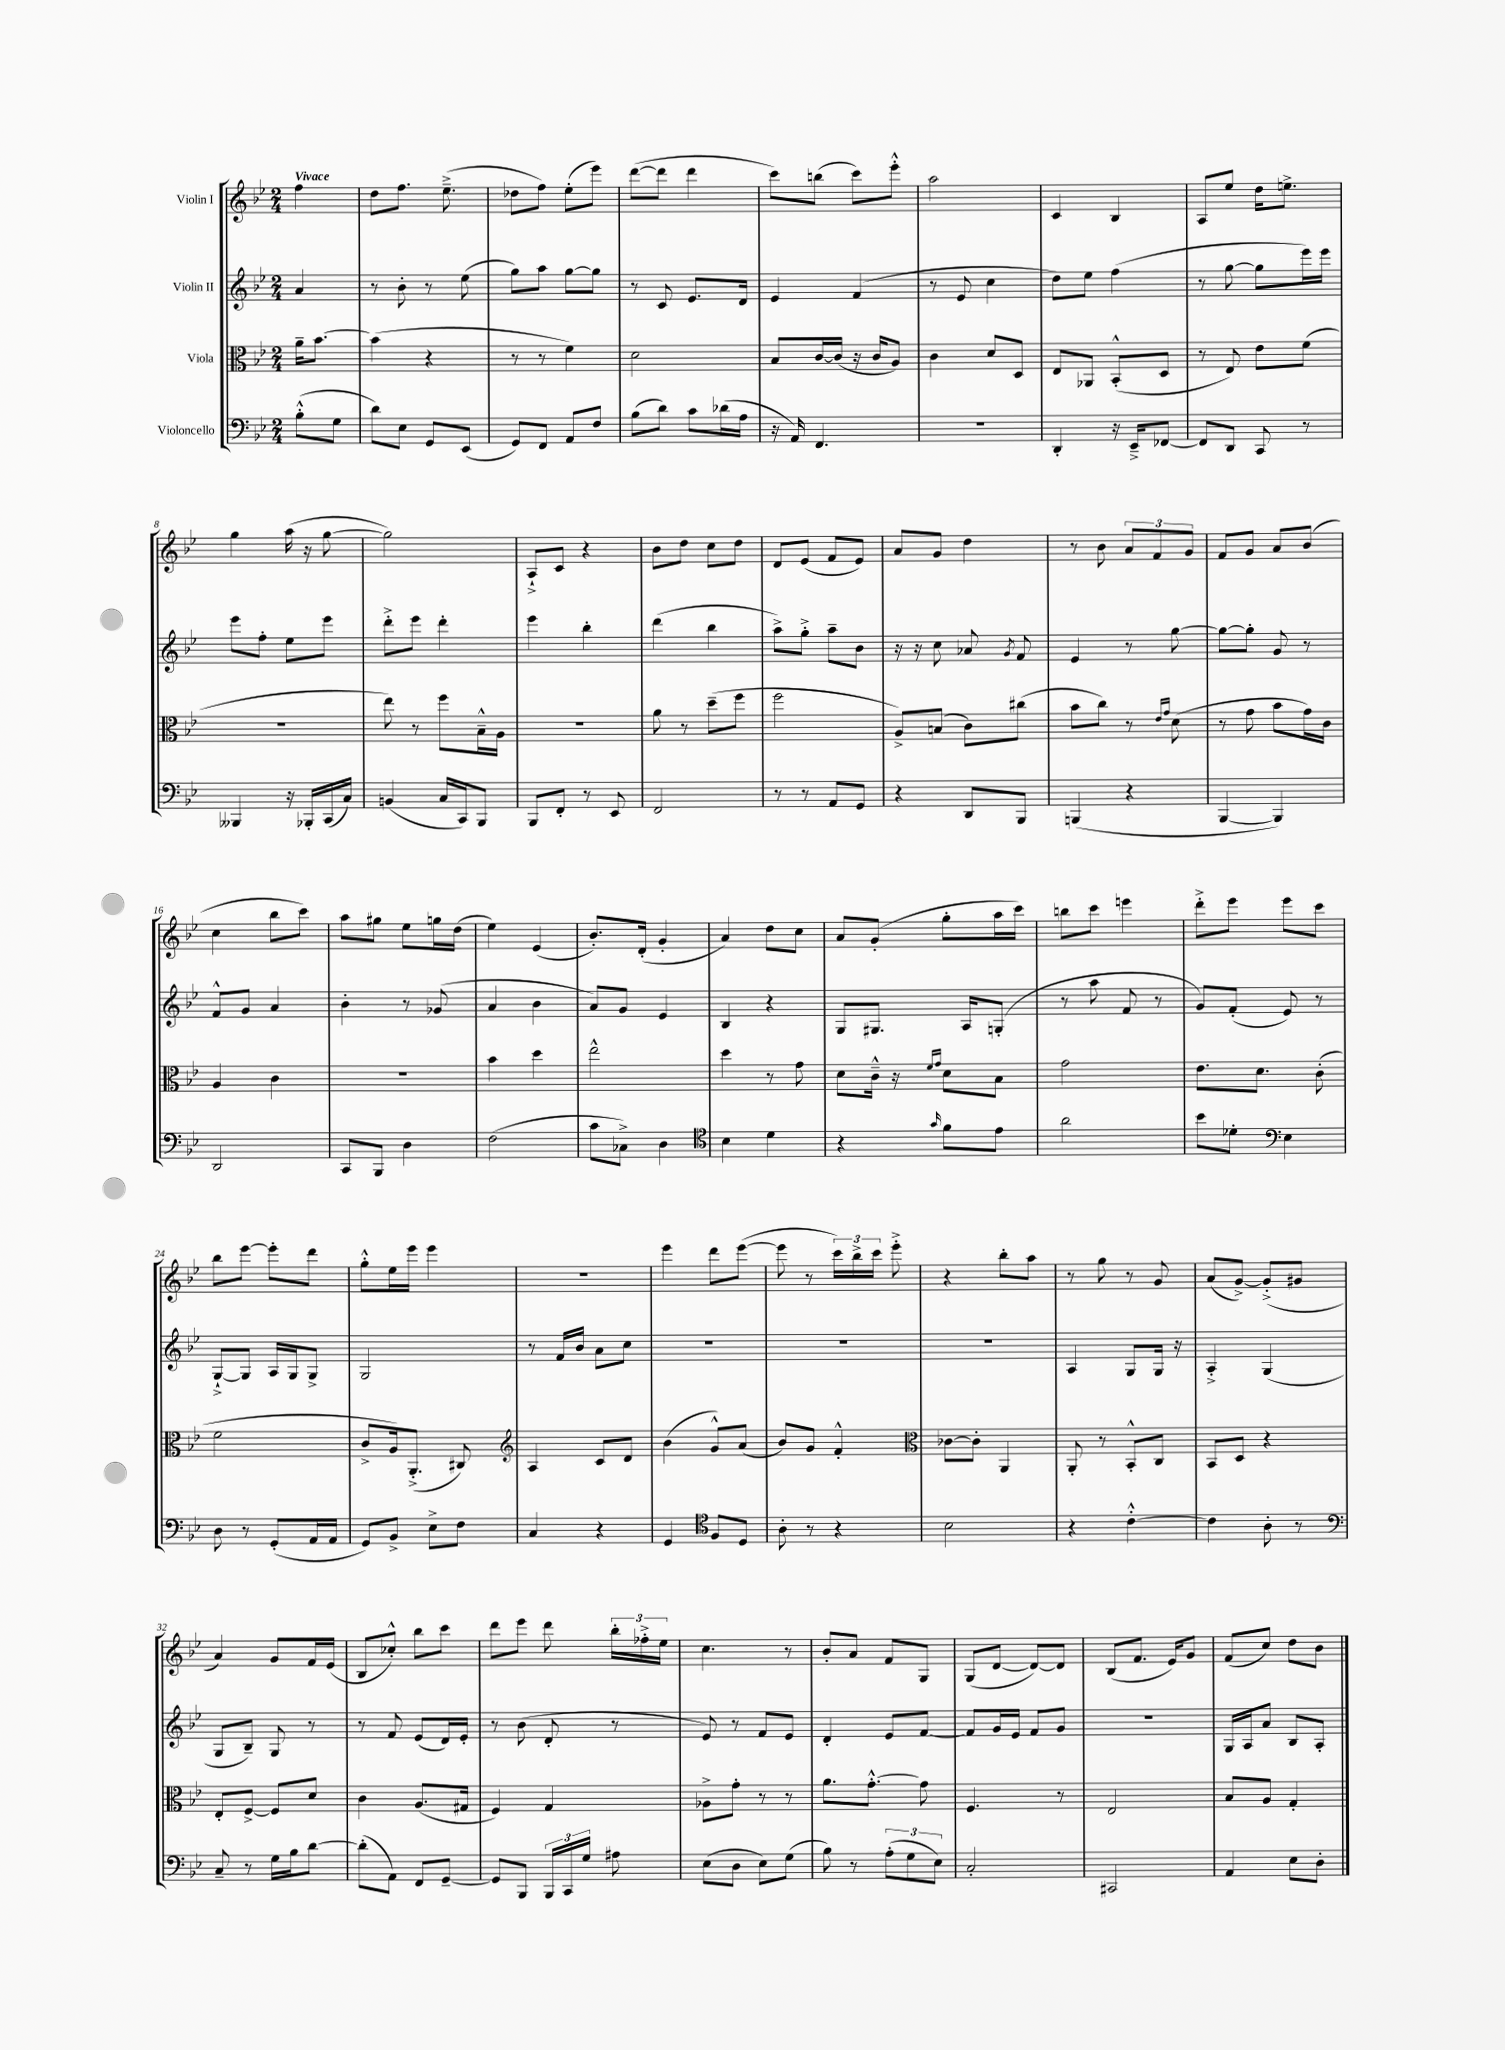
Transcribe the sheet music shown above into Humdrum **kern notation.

**kern	**kern	**kern	**kern
*part4	*part3	*part2	*part1
*staff4	*staff3	*staff2	*staff1
*I"Violoncello	*I"Viola	*I"Violin II	*I"Violin I
*clefF4	*clefC3	*clefG2	*clefG2
*k[b-e-]	*k[b-e-]	*k[b-e-]	*k[b-e-]
*M2/4	*M2/4	*M2/4	*M2/4
=	=	=	=
!	!	!	!LO:TX:a:B:t=Vivace
(8B-'^^\L	16a~\KL	4a/	4ff\
.	[8.b-\J	.	.
8G\J	.	.	.
=1	=1	=1	=1
8d\L)	(4b-\]	8r	8dd\L
8E-\J	.	8b-'\	8.ff\J
8GG/L	4r	8r	.
.	.	.	(8.ee-~^\
(8EE-/J	.	(8ee-\	.
=2	=2	=2	=2
8GG/L)	8r	8gg\L)	8dd-X\L
8FF/J	8r	8aa\J	8ff\J)
8AA/L	4f\)	[8gg\L	(8ee-'\L
8F/J	.	8gg\J]	8eee-\J)
=3	=3	=3	=3
(8B-\L	2d\	8r	([8ddd\L
8d\J)	.	8c/	8ddd\J]
8c\L	.	8.e-/L	4ddd\
(16d-X\L	.	.	.
16A\JJ	.	16d/Jk	.
=4	=4	=4	=4
16r	8B-/L	4e-/	8ccc\L)
16AA/)	.	.	.
4.FF/	[16c/L	.	(8bbn\J
.	(16c/JJ]	.	.
.	16r	(4f/	8ccc\L)
.	16c/KL	.	.
.	8A/J)	.	8eee-'^^\J
=5	=5	=5	=5
2r	4c\	8r	2aa\
.	.	8e-/	.
.	8d/L	4cc\	.
.	8D/J	.	.
=6	=6	=6	=6
4DD'/	8E-/L	8dd\L)	4c/
.	8AA-X/J	8ee-\J	.
16r	(8BB-'^^/L	(4ff\	4B-/
16EE-~^/KL	.	.	.
[8FF-X/J	8D/J	.	.
=7	=7	=7	=7
8FF-/L]	8r	8r	8A/L
8DD/J	8E-/)	[8gg\	8ee-/J
8CC/	8e-\L	8gg\L]	16dd\KL
.	.	.	8.een^\J
8r	(8f\J	16eee-\L)	.
.	.	16eee-\JJ	.
!!LO:LB:g=z
=8	=8	=8	=8
4BBB--X/	2r	8eee-\L	4gg\
.	.	8ff'\J	.
16r	.	8ee-\L	(16aa\
16BBB-X'/LL	.	.	16r
(16CC/	.	8eee-\J	[8gg\
16C/JJ)	.	.	.
=9	=9	=9	=9
(4BBn/	8ee-\)	8ddd'^\L	2gg\])
.	8r	8eee-\J	.
16C/LL	8ff\L	4ddd'\	.
16CC/J)	.	.	.
8BBB-/J	16B-~^^\L	.	.
.	16A\JJ	.	.
=10	=10	=10	=10
8BBB-/L	2r	4eee-\	8A`^/L
8FF'/J	.	.	8c/J
8r	.	4bb-'\	4r
8EE-/	.	.	.
=11	=11	=11	=11
2FF/	8a\	(4ddd\	8b-\L
.	8r	.	8dd\J
.	(8dd~\L	4bb-\	8cc\L
.	8ff\J	.	8dd\J
=12	=12	=12	=12
8r	2ff\	8aa^\L)	8d/L
8r	.	8gg'^\J	(8e-/J
8AA/L	.	8aa~\L	8f/L
8GG/J	.	8b-\J	8e-/J)
=13	=13	=13	=13
4r	8A^/L)	16r	8a/L
.	.	16r	.
.	(8Bn/J	8cc\	8g/J
8DD/L	8c\L)	8a-X/	4dd\
.	.	8qg/	.
8BBB-/J	(8cc#X\J	8f/	.
=14	=14	=14	=14
(4BBBn/	8b-\L	4e-/	8r
.	8cc\J)	.	8b-\
4r	8r	8r	12a/L
.	.	.	12f/
.	16qqe-/LL	.	.
.	16qqg/JJ	.	.
.	(8d\	[8gg\	.
.	.	.	12g/J
=15	=15	=15	=15
[4BBB-/	8r	8gg\L_	8f/L
.	8g\	8gg'\J]	8g/J
4BBB-/])	8b-\L	8g/	8a/L
.	16g\L)	8r	(8b-/J
.	16c\JJ	.	.
!!LO:LB:g=z
=16	=16	=16	=16
2DD/	4A/	8f^^/L	4cc\
.	.	8g/J	.
.	4c\	4a/	8bb-\L
.	.	.	8ccc\J)
=17	=17	=17	=17
8CC/L	2r	4b-'\	8aa\L
8BBB-/J	.	.	8gg#X\J
4D\	.	8r	8ee-\L
.	.	(8g-X/	16ggn\L
.	.	.	(16dd\JJ
=18	=18	=18	=18
(2F\	4b-\	4a/	4ee-\)
.	4dd\	4b-\	(4e-/
=19	=19	=19	=19
8c\L	2ee-^^\	8a/L)	8.b-'/L)
8C-X^\J)	.	8g/J	.
.	.	.	(16d'/Jk
4D\	.	4e-/	4g'/
=20	=20	=20	=20
*clefC4	*	*	*
4B-\	4dd\	4B-/	4a/)
4d\	8r	4r	8dd\L
.	8g\	.	8cc\J
=21	=21	=21	=21
4r	8d\L	8G/L	8a/L
.	16c~^^\Jk	8.G#X/J	(8g'/J
.	16r	.	.
.	16qqf/LL	.	.
16qqg/	16qqg/JJ	.	.
8f\L	8d\L	.	8gg'\L
.	.	16A/KL	.
8e-\J	8B-\J	(8Gn'/J	16aa\L
.	.	.	16ccc\JJ)
=22	=22	=22	=22
2a\	2g\	8r	8bbn\L
.	.	8aa\	8ccc\J
.	.	8f/	4eeen\
.	.	8r	.
=23	=23	=23	=23
8b-\L	8.e-\L	8g/L)	8ddd'^\L
8d-X'\J	.	(8f'/J	8eee-\J
.	8.d\J	.	.
*clefF4	*	*	*
4E-\	.	8e-/)	8eee-\L
.	(8c'\	8r	8ccc\J
!!LO:LB:g=z
=24	=24	=24	=24
8D\	2f\	[8G`^/L	8bb-\L
8r	.	8G/J]	[8eee-\J
(8GG'/L	.	16A/LL	8eee-'\L]
.	.	16G/J	.
16AA/L	.	8G^/J	8ddd\J
16AA/JJ	.	.	.
=25	=25	=25	=25
8GG/L)	8c^/L	2G/	8gg'^^\L
8BB-^/J	16A/k)	.	16ee-\L
.	(8.AA'^/J	.	16eee-\JJ
8E-^\L	.	.	4eee-\
8F\J	8C#X/)	.	.
=26	=26	=26	=26
*	*clefG2	*	*
4C/	4A/	8r	2r
.	.	16f/LL	.
.	.	16b-/JJ	.
4r	8c/L	8a\L	.
.	8d/J	8cc\J	.
=27	=27	=27	=27
4GG/	(4b-\	2r	4eee-\
*clefC4	*	*	*
8F/L	8g^^/L)	.	8ddd\L
8D/J	(8a/J	.	([8eee-\J
=28	=28	=28	=28
8A'\	8b-/L)	2r	8eee-\]
8r	8g/J	.	8r
4r	4f'^^/	.	24ccc\LL)
.	.	.	24bb-^\
.	.	.	24ccc\JJ
.	.	.	8eee-'^\
=29	=29	=29	=29
*	*clefC3	*	*
2B-\	[8c-X\L	2r	4r
.	8c-'\J]	.	.
.	4AA/	.	8bb-'\L
.	.	.	8aa\J
=30	=30	=30	=30
4r	8AA'/	4A/	8r
.	8r	.	8gg\
[4c'^^\	8BB-'^^/L	8G/L	8r
.	8C/J	16G/Jk	8g/
.	.	16r	.
=31	=31	=31	=31
4c\]	8BB-/L	4A'^/	(8a/L
.	8D/J	.	[8g^/J)
8A'\	4r	(4G/	(8g'^/L]
8r	.	.	8g#X/J
!!LO:LB:g=z
=32	=32	=32	=32
*clefF4	*	*	*
8C~/	8E-'/L	8G/L	4a/)
8r	[8F^/J	8B-~/J)	.
16G\LL	8F/L]	8G/	8g/L
16B-\J	.	.	.
[8d\J	8d/J	8r	16f/L
.	.	.	(16e-/JJ
=33	=33	=33	=33
(8d'\L]	4c\	8r	8B-/L
8AA\J)	.	8f/	8cc-X'^^/J)
8FF/L	(8.A/L	(8e-/L	8bb-\L
[8GG~/J	.	16d/L)	8ccc\J
.	16G#X/Jk	16e-'/JJ	.
=34	=34	=34	=34
8GG/L]	4F/)	8r	8ddd\L
8BBB-/J	.	(8b-\	8eee-\J
24BBB-/LL	4G/	8d'/	8ddd\
24CC/	.	.	.
24G/JJ	.	.	.
8A#X\	.	8r	24bb-'\LL
.	.	.	24ff-X'^\
.	.	.	24ee-\JJ
=35	=35	=35	=35
(8E-\L	8A-X^\L	8e-/)	4.cc\
8D\J	8g'\J	8r	.
8E-\L)	8r	8f/L	.
(8G\J	8r	8e-/J	8r
=36	=36	=36	=36
8B-\)	8.a\L	4d'/	8b-'/L
8r	.	.	8a/J
.	[8.g'^^\J	.	.
(12A'\L	.	8e-/L	8f/L
12G\	.	.	.
.	8g\]	[8f/J	8G/J
12E-\J)	.	.	.
=37	=37	=37	=37
2C'/	4.F/	8f/L]	(8G/L
.	.	16g/L	[8d/J
.	.	16e-/JJ	.
.	.	8f/L	8d/L_)
.	8r	8g/J	8d/J]
=38	=38	=38	=38
2CC#X/	2E-/	2r	(8B-/L
.	.	.	8.f/J
.	.	.	16e-/KL)
.	.	.	8g/J
=39	=39	=39	=39
4AA/	8B-/L	16G/LL	(8f/L
.	.	16A/J	.
.	8A/J	8a/J	8cc/J)
8E-\L	4G'/	8B-/L	8dd\L
8D'\J	.	8A'/J	8b-\J
==	==	==	==
*-	*-	*-	*-
